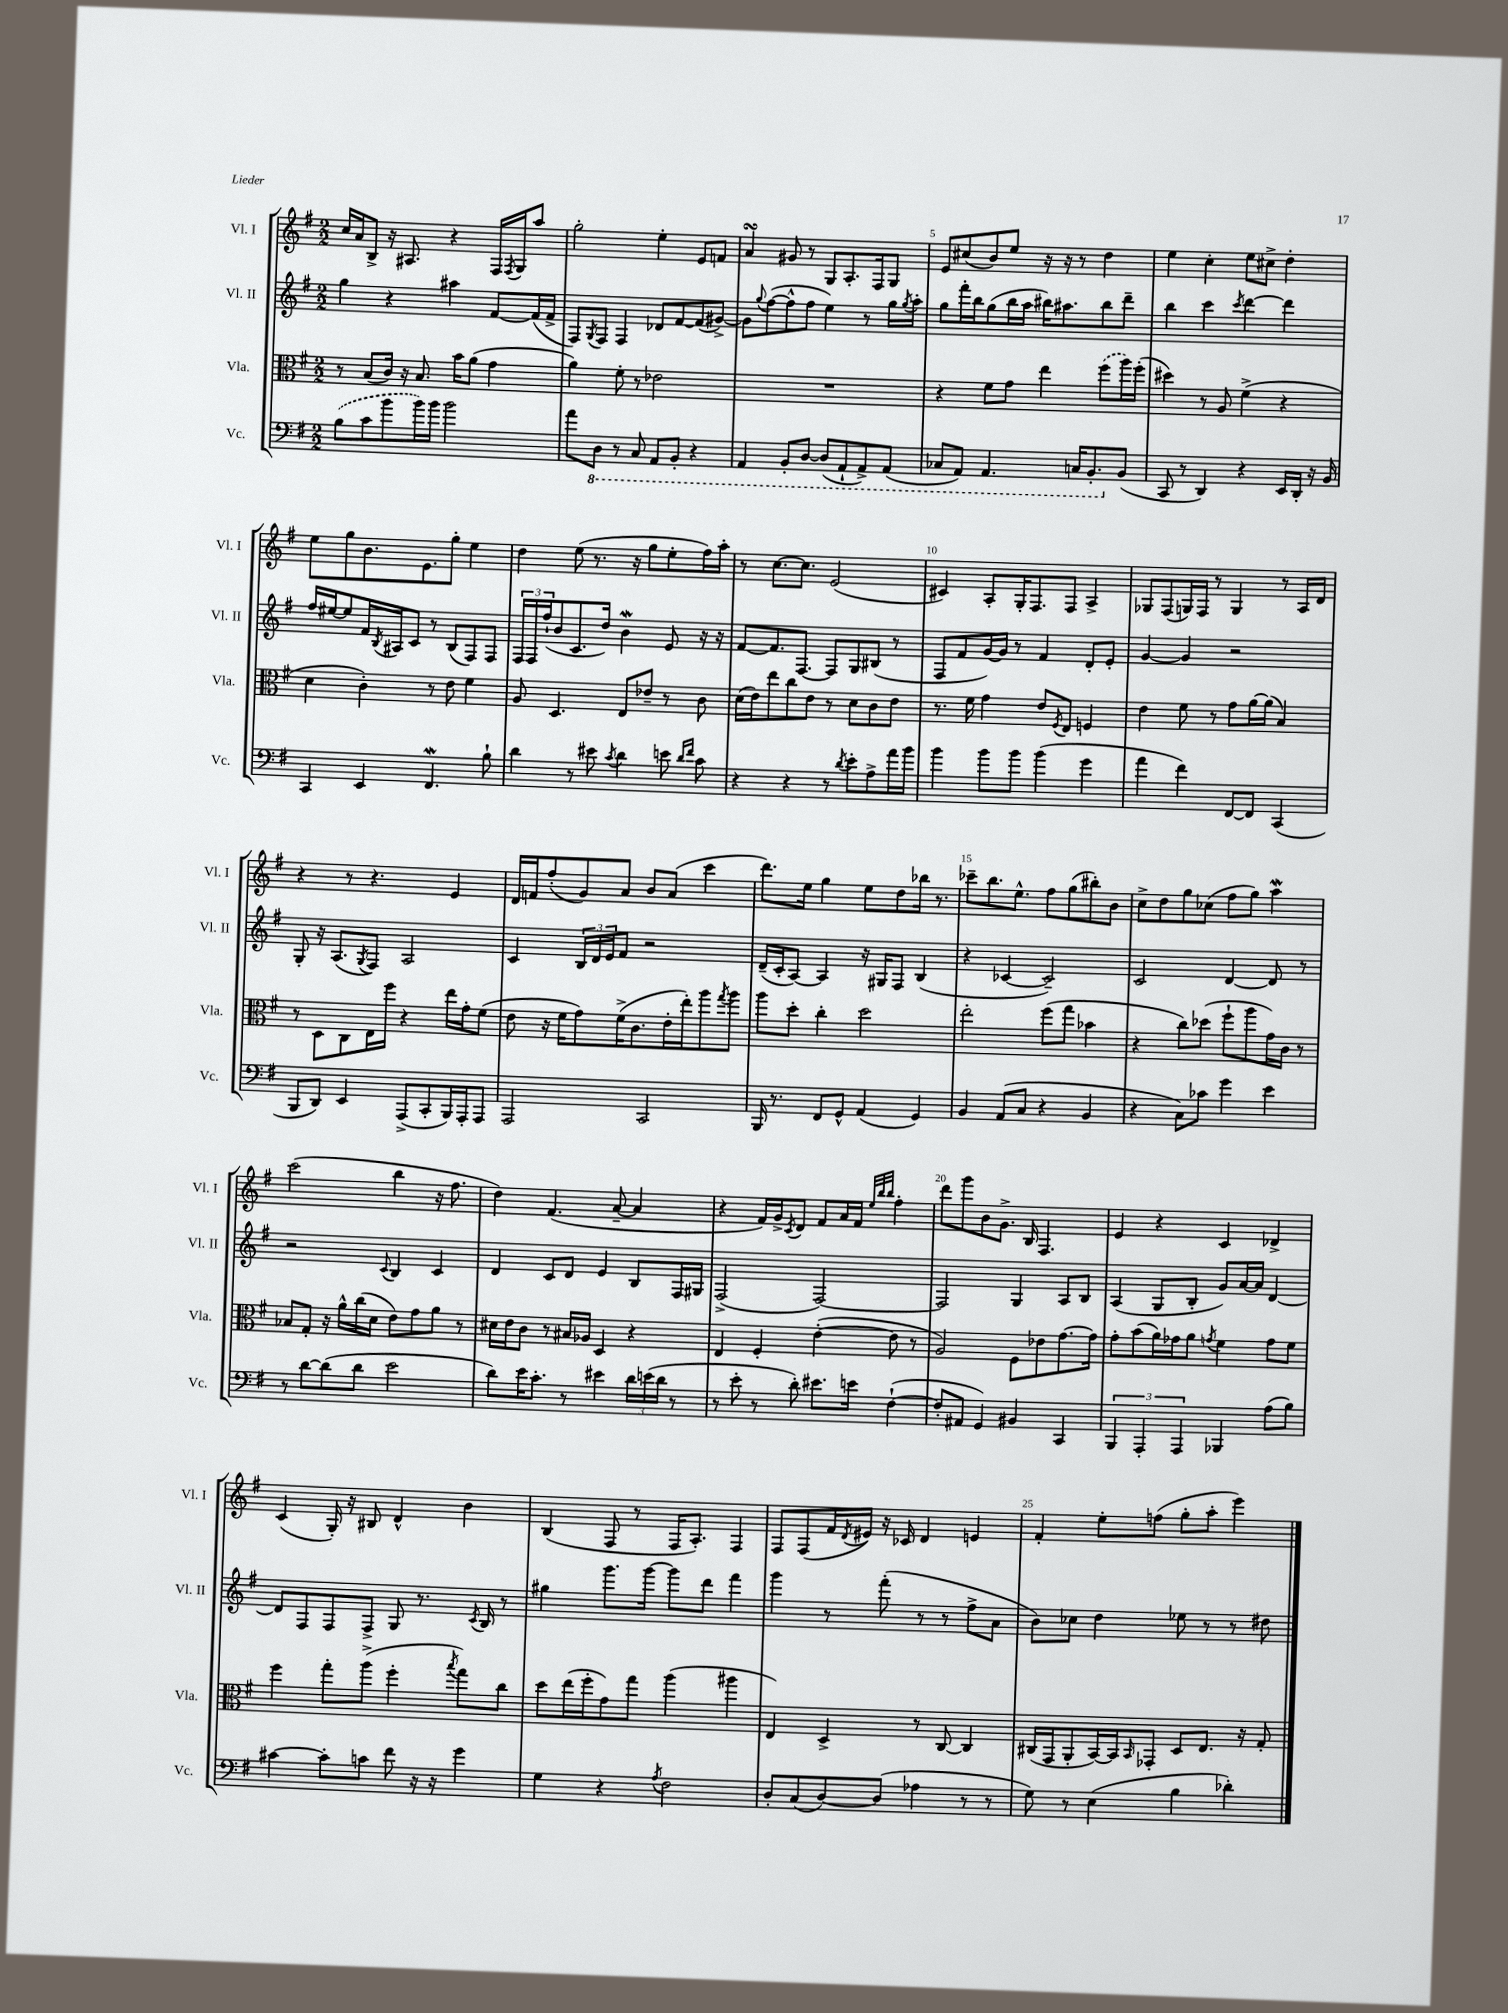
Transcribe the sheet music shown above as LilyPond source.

<<
\new StaffGroup <<
\new Staff = "s0" \with { instrumentName = "Vl. I" shortInstrumentName = "Vl. I" } {
    \clef treble \key g \major \numericTimeSignature \time 2/2
    c''16 a'16 b8-> r16 ais8. r4 fis16 \acciaccatura { fis8 } g16 a''8 |
    g''2-. e''4-. e'8 f'8 |
    a'4\turn gis'8 r8 g8 a8.-. fis16 g8 |
    e'8 cis''8( b'8) e''8 r16 r16 r8 d''4 |
    e''4 c''4-. e''8 cis''8-> d''4-. |
    e''8 g''8 b'8. e'8. g''8-. e''4 |
    d''4 e''8( r8. r16 g''8 e''8-. fis''16) a''16-. |
    r8 c''8.~ c''8. e'2( |
    cis'4) a8-. g16-. fis8. fis8 a4-> |
    ges8 fis8( g16) fis16 r8 g4 r8 a16 d'16 |
    r4 r8 r4. e'4 |
    d'16 f'16 fis''8-.( g'8) a'8 b'8 a'8( c'''4 |
    d'''8.) e''16 g''4 e''8 d''8 bes''16 r8. |
    ces'''8-- b''8. e''8.-^ fis''8 g''8( bis''8-.) b'8 |
    c''8-> d''8 g''8 ces''8( fis''8 g''8) a''4\mordent |
    c'''2( b''4 r16 fis''8. |
    d''4) fis'4.( a'8~-- a'4 |
    r4 fis'16) g'16-> \acciaccatura { c'8 } d'8 fis'8 a'16 fis'16 \grace { e''32 b''32 b''32 } fis''4-. |
    d'''8 g'''8 b'8 g'8.-> b16 fis4. |
    e'4 r4 c'4 des'4-> |
    c'4( g16-.) r16 bis8 d'4-^ b'4 |
    b4( fis8 r8 fis16 a8.-.) fis4 |
    fis8 fis8( fis'16 \acciaccatura { d'8 } eis'16) r16 ces'16 d'4 e'4 |
    fis'4-. e''8-. f''8( g''8-. a''8-. e'''4) \bar "|." |
}
\new Staff = "s1" \with { instrumentName = "Vl. II" shortInstrumentName = "Vl. II" } {
    \clef treble \key g \major \numericTimeSignature \time 2/2
    g''4 r4 ais''4 fis'8~ fis'16( fis'16-> |
    fis8) \acciaccatura { g8 } fis8 fis4 des'8 fis'8~ fis'8( gis'8~->) |
    gis'8 \appoggiatura { g''8 } fis''8~( fis''8-^ fis''8 e''4) r8 g''16 \acciaccatura { g''8 } a''16-. |
    g''8 fis'''16-. b''16 g''8( b''16 a''16 bis''16) ais''8. bis''8 d'''8-- |
    b''4 c'''4 \acciaccatura { c'''8 } d'''4~ d'''4 |
    fis''16 eis''16~ eis''8 fis'16 \acciaccatura { b8 } ais16 c'8 r8 b8( fis8) fis8 |
    \tuplet 3/2 { fis16 fis16 fis''16-!( } b'8 c'8. d''16) b'4\mordent e'8 r16 r16 |
    fis'8~ fis'8. fis8.~ fis8 g8 bis8( r8 |
    fis8 fis'8 g'16~) g'16 r8 fis'4 d'8-. e'8-. |
    g'4~ g'4 r2 |
    g8-. r16 a8.( \acciaccatura { g8 } fis8) a2 |
    c'4 \tuplet 3/2 { b16 d'16 e'16 } fis'8 r2 |
    d'16--( c'16-. a8~) a4 r16 gis16 fis8 b4( |
    r4 ces'4~ ces'2--) |
    c'2 d'4~ d'8 r8 |
    r2 \appoggiatura { c'8 } b4 c'4 |
    d'4 c'8 d'8 e'4 b8 fis16 gis16 |
    fis2->( fis2~) |
    fis2 g4 a8 b8 |
    a4( g8 b8-. g'8) a'16~ a'16 d'4~ |
    d'8 fis8 fis8 fis8-> g8 r8. \acciaccatura { c'8 } b16 r8 |
    gis''4 g'''8. g'''16~ g'''8 d'''8 fis'''4 |
    g'''4 r8 fis'''8-.( r8 r8 fis''8-> a'8 |
    b'8) ces''8 d''4 ees''8 r8 r8 dis''8 \bar "|." |
}
\new Staff = "s2" \with { instrumentName = "Vla." shortInstrumentName = "Vla." } {
    \clef alto \key g \major \numericTimeSignature \time 2/2
    r8 b8( c'16) r16 b8. b'16 a'8( g'4 |
    a'4) fis'8-. r8 ees'2 |
    R1 |
    r4 fis'8 g'8 e''4 \once \slurDashed fis''8( a''16) fis''16-.( |
    dis''4) r8 a8 fis'4->( r4 |
    d'4 c'4-.) r8 e'8 fis'4 |
    a8 d4. e8 ees'8-- r8 c'8 |
    d'16( e'16) e''8 c''8 e'8 r8 d'8 c'8 e'8 |
    r8. fis'16 g'4 e'8 \acciaccatura { fis8 } e8 f4 |
    e'4 fis'8 r8 g'8 a'16~ a'16( b4) |
    r8 d8 c8 e16 fis''16 r4 e''16 g'16-. fis'8( |
    e'8 r16 fis'16 g'8) fis'16->( c'8. e'16-. e''16-.) a''8 \acciaccatura { g''8 } a''8 |
    a''8 d''8-. c''4-. d''2 |
    e''2-. fis''8( g''8 bes'4 |
    r4 c''8) des''8( fis''8-! a''8 g'16) c'16 r8 |
    bes8 g8-. r16 a'16-^ c''16( d'16 e'8) g'8 a'8 r8 |
    dis'16 e'16 c'8 r8 bis16 aes16 d4 r4 |
    e4 fis4-. e'4~-.( e'8 r8 |
    a2) fis8 ees'8 g'8.~ g'16 |
    g'8-. b'8( a'16) ges'16 a'8 \acciaccatura { g'8 } fis'4 g'8 fis'8 |
    fis''4 g''8-. a''8->( fis''4-. \acciaccatura { b''8 } g''8) c''8 |
    d''8 e''16( fis''16-. g'8) g''8 a''4( ais''4 |
    e4) d4-> r8 c8~ c4 |
    cis16( g,16 a,8-. b,16~) b,16 \grace { b,16 } ges,8-. d8 e8. r16 g8-. \bar "|." |
}
\new Staff = "s3" \with { instrumentName = "Vc." shortInstrumentName = "Vc." } {
    \clef bass \key g \major \numericTimeSignature \time 2/2
    \once \slurDashed b8( c'8 b'8 b'16) b'16 b'2 |
    a'8 \ottava #-1 d,8 r8 c,8 a,,8 b,,8-. r4 |
    a,,4 b,,8-. d,8~ d,8( a,,8-! a,,8->) a,,8( |
    ces,8 a,,8) a,,4. c,16 b,,8.-. \ottava #0 b,8( |
    c,8 r8 d,4) r4 e,16 d,16-. r16 b,16 |
    c,4 e,4 fis,4.\mordent b8-! |
    d'4 r8 eis'8 \acciaccatura { c'8 } d'4 e'8 \grace { d'16 fis'16 } c'8 |
    r4 r4 r8 \acciaccatura { d'8 } e'8-. a8-> a'16 b'16 |
    b'4 b'8 b'8 b'4( g'4 |
    a'4 fis'4) fis,8~ fis,8 c,4( |
    b,,8 d,8) e,4 a,,8->( c,8-. b,,16) a,,16-. a,,8 |
    a,,2 c,2 |
    b,,16 r8. fis,8 g,8-^ a,4( g,4) |
    b,4 a,8( c8 r4 b,4 |
    r4 c8) ces'8 g'4 e'4 |
    r8 d'8~ d'8( d'8 e'2 |
    d'8) e'16 c'8.-. r8 eis'4 \tuplet 3/2 { d'16 e'16( d'16 } r8 |
    r8 e'8-. r8 d'8-.) eis'8. e'16 fis4~-!( |
    fis8-. ais,8 g,4) bis,4 c,4 |
    \tuplet 3/2 { b,,4 a,,4-. a,,4 } bes,,4 a8( b8) |
    cis'4~ cis'8-. c'8 fis'8 r16 r16 g'4 |
    g4 r4 \acciaccatura { a8 } fis2 |
    d8-. c8( d8~) d8( aes4 r8 r8 |
    g8) r8 e4( b4 des'4-.) \bar "|." |
}
>>
>>
\layout { \context { \Score currentBarNumber = #2 \override BarNumber.break-visibility = ##(#f #t #t) barNumberVisibility = #(every-nth-bar-number-visible 5) } }
